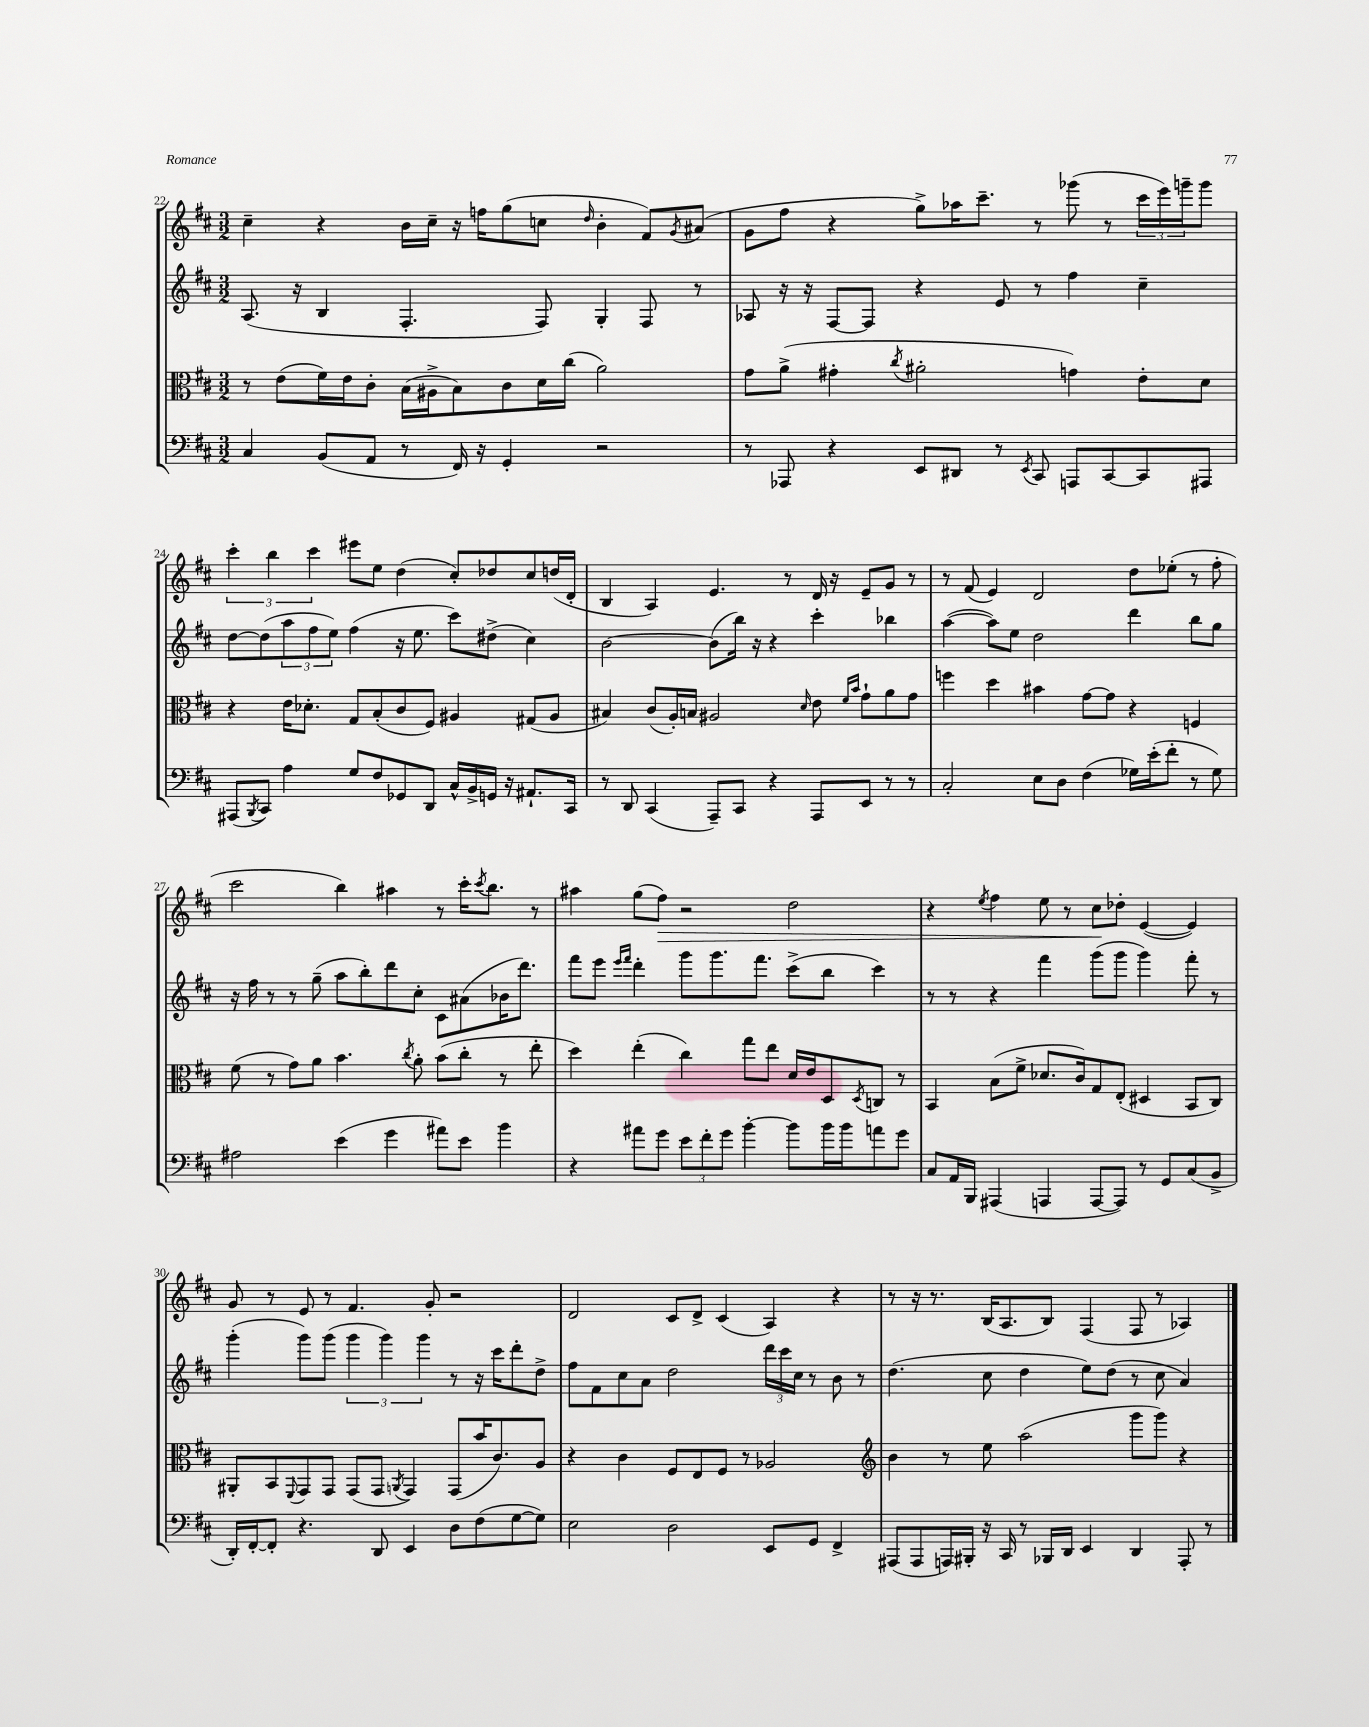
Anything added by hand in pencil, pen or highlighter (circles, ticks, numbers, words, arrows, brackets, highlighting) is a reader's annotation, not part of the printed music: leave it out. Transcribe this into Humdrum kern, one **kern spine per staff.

**kern	**kern	**kern	**kern
*staff4	*staff3	*staff2	*staff1
*clefF4	*clefC3	*clefG2	*clefG2
*k[f#c#]	*k[f#c#]	*k[f#c#]	*k[f#c#]
*M3/2	*M3/2	*M3/2	*M3/2
4C#/	8r	(8.A/	4cc#~\
.	(8e\L	.	.
.	.	16r	.
(8BB/L	16f#\L)	4B/	4r
.	16e\J	.	.
8AA/J	8c#'\J	.	.
8r	(16B\LL	4.F#'/	16b\LL
.	16A#^\J	.	16cc#~\JJ
16FF#/)	8B\)	.	16r
16r	.	.	16ff\LK
4GG'/	8c#\	.	(8gg\
.	16d\L	8F#/)	8cc\J
.	(16cc#\JJ	.	.
.	.	.	16qqdd/
2r	2a\)	4G'/	4b'\
.	.	8F#/	8f#/L)
.	.	.	8qg/
.	.	8r	(8a#/J
=	=	=	=
8r	8g\L	8A-/	8g\L
8AAA-/	(8a^\J	16r	8ff#\J
.	.	16r	.
4r	4g#'\	[8F#/L	4r
.	.	8F#/]J	.
.	8qcc#/	.	.
8EE/L	2a#'\	4r	8gg^\L)
8DD#/J	.	.	16aa-\K
.	.	.	8.ccc#~\J
8r	.	8e/	.
8qEE/	.	.	.
8CC#/	.	8r	8r
8AAA/L	4g\)	4ff#\	(8ggg-\
[8CC#/	.	.	8r
8CC#/]	8e'\L	4cc#~\	24ccc#\LL
.	.	.	24eee\)
.	.	.	24ggg~\J
8AAA#/J	8d\J	.	8ggg\J
=	=	=	=
(8AAA#/L	4r	[8dd\L	6ccc#'\
8qBBB/	.	.	.
8CC#/J)	.	(8dd\]	.
.	.	.	6bb\
4A\	16e\LK	12aa\	.
.	8.d-'\J	.	.
.	.	12ff#\	6ccc#\
.	.	12ee\J)	.
8G/L	8G/L	(4ff#\	8eee#\L
8F#/	(8B'/	.	8ee\J
8GG-/	8c#/	16r	(4dd\
.	.	8.ee\	.
8DD/J	8F#/J)	.	.
16C#^^/LL	4A#/	8ccc#\L)	8cc#'/L)
16BB^/	.	.	.
16GG/JJ	.	(8dd#^\J	8dd-/
16r	.	.	.
8.AA#`/L	(8G#/L	4cc#\)	8cc#/
.	8A#/J	.	(16dd/L
16CC#/Jk	.	.	16d'/JJ
=	=	=	=
8r	4B#/)	[2b\	4B/
8DD/	.	.	.
(4CC#/	(8c#/L	.	4A/)
.	16A'/L)	.	.
.	16B/JJ	.	.
8AAA~/L)	2A#/	(8b\]L	4.e/
8CC#/J	.	16bb\Jk)	.
.	.	16r	.
4r	.	4r	.
.	.	.	8r
.	16qqd/	.	.
8AAA/L	8e\	4ccc#'\	16d/
.	.	.	16r
.	16qqf#/LL	.	.
.	16qqb/JJ	.	.
8EE/J	8g`\L	.	8e~/L
8r	8a\	4bb-\	8g/J
8r	8g\J	.	8r
=	=	=	=
2C#'/	4ff\	([4aa\	8r
.	.	.	(8f#/
.	4dd\	8aa\]L)	4e/)
.	.	8ee\J	.
8E\L	4b#\	2dd\	2d/
8D\J	.	.	.
(4F#\	[8g\L	.	.
.	8g\]J	.	.
16G-\LL)	4r	4ddd\	8dd\L
(16e'\J	.	.	.
8f#'\J	.	.	(8ee-'\J
8r	4F/	8bb\L	8r
8G-\)	.	8gg\J	8ff#'\
=	=	=	=
2A#\	(8f#\	16r	2ccc#\
.	.	16ff#\	.
.	8r	8r	.
.	8g\L)	8r	.
.	8a\J	(8gg~\	.
(4e\	4.b\	8aa\L	4bb\)
.	.	8bb'\)	.
4g\	.	8ddd\	4aa#\
.	8qcc#/	.	.
.	8a'\	8cc#'\J	.
8a#\L)	(8b\L	8c#\L	8r
8e\J	8cc#'\J	(8a#\	16ccc#'\LK
.	.	.	8qccc#/
.	.	.	8.bb\J
4b\	8r	16b-\K	.
.	.	8.ddd\J)	.
.	8ee'\	.	8r
=	=	=	=
4r	4dd\)	8fff#\L	4aa#\
.	.	8eee\J	.
.	.	16qqeee/LL	.
.	.	16qqfff#/JJ	.
8a#\L	(4ee'\	4ddd'\	(8gg\L
8g\J	.	.	8ff#\J)
12e\L	4cc#\)	8ggg\L	2r
12f#'\	.	.	.
.	.	8.ggg\	.
12g\J	.	.	.
[4b'\	8gg\L	.	.
.	.	8.fff#\J	.
.	8ee\J	.	.
8b\]L	16d/LL	(8ccc#^\L	2dd\
.	16e/J	.	.
16b\L	8D/	8bb\J	.
16b\J	.	.	.
.	8qD/	.	.
8a\	8C/J	4ccc#\)	.
8g\J	8r	.	.
=	=	=	=
8C#/L	4BB/	8r	4r
16AA/L	.	8r	.
16BBB/JJ	.	.	.
.	.	.	8qee/
(4AAA#/	(8B\L	4r	4ff#\
.	8f#^\J	.	.
4AAA/	8.d-/L	4fff#\	8ee\
.	.	.	8r
.	16c#/k)	.	.
[8AAA/L	8G/	(8ggg\L	8cc#\L
8AAA/]J)	(8E'/J	8ggg\J	8dd-'\J
8r	4D#/	4ggg\)	([4e/
8GG/L	.	.	.
(8C#/	8BB/L	8fff#'\	4e/])
8BB^/J	8C#/J)	8r	.
=	=	=	=
16DD'/LL)	8AA#'/L	(4ggg'\	8g/
[16FF#'/J	.	.	.
8FF#'/]J	8BB/	.	8r
.	8qqFF#/	.	.
4.r	8GG/	8ggg\L)	8e/
.	8GG/J	(8ggg\J	8r
.	(8GG/L	6ggg\	4.f#/
8DD/	8GG/J	.	.
.	.	6ggg\)	.
.	8qAA/	.	.
4EE/	4GG/)	.	.
.	.	6ggg\	.
.	.	.	8g'/
8D\L	(8GG/L	8r	2r
(8F#\	16b/K	16r	.
.	8.c#/)	16ccc#\LK	.
[8G\	.	8ddd'\	.
8G\]J)	8A/J	8dd^\J	.
=	=	=	=
2E\	4r	8ff#\L	2d/
.	.	8f#\	.
.	4c#\	8cc#\	.
.	.	8a\J	.
2D\	8F#/L	2dd\	8c#/L
.	8E/	.	8d^/J
.	8F#/J	.	(4c#/
.	8r	.	.
8EE/L	2A-/	24ddd\LL	4A/)
.	.	24ccc#\	.
.	.	24cc#\JJ	.
8GG/J	.	8r	.
4FF#^/	.	8b\	4r
.	.	8r	.
=	=	=	=
*	*clefG2	*	*
(8AAA#/L	4b\	(4.dd\	8r
8AAA#/	.	.	16r
.	.	.	8.r
16AAA/L)	8r	.	.
16BBB#'/JJ	.	.	.
16r	8ee\	8cc#\	(16B/LK
16CC#/	.	.	8.A/
8r	(2aa\	4dd\	.
16BBB-/LL	.	.	8B/J)
16DD/JJ	.	.	.
4EE/	.	8ee\L)	(4F#/
.	.	(8dd\J	.
4DD/	8ggg\L	8r	8F#/
.	8ggg\J)	8cc#\	8r
8AAA'/	4r	4a/)	4A-/)
8r	.	.	.
==	==	==	==
*-	*-	*-	*-
